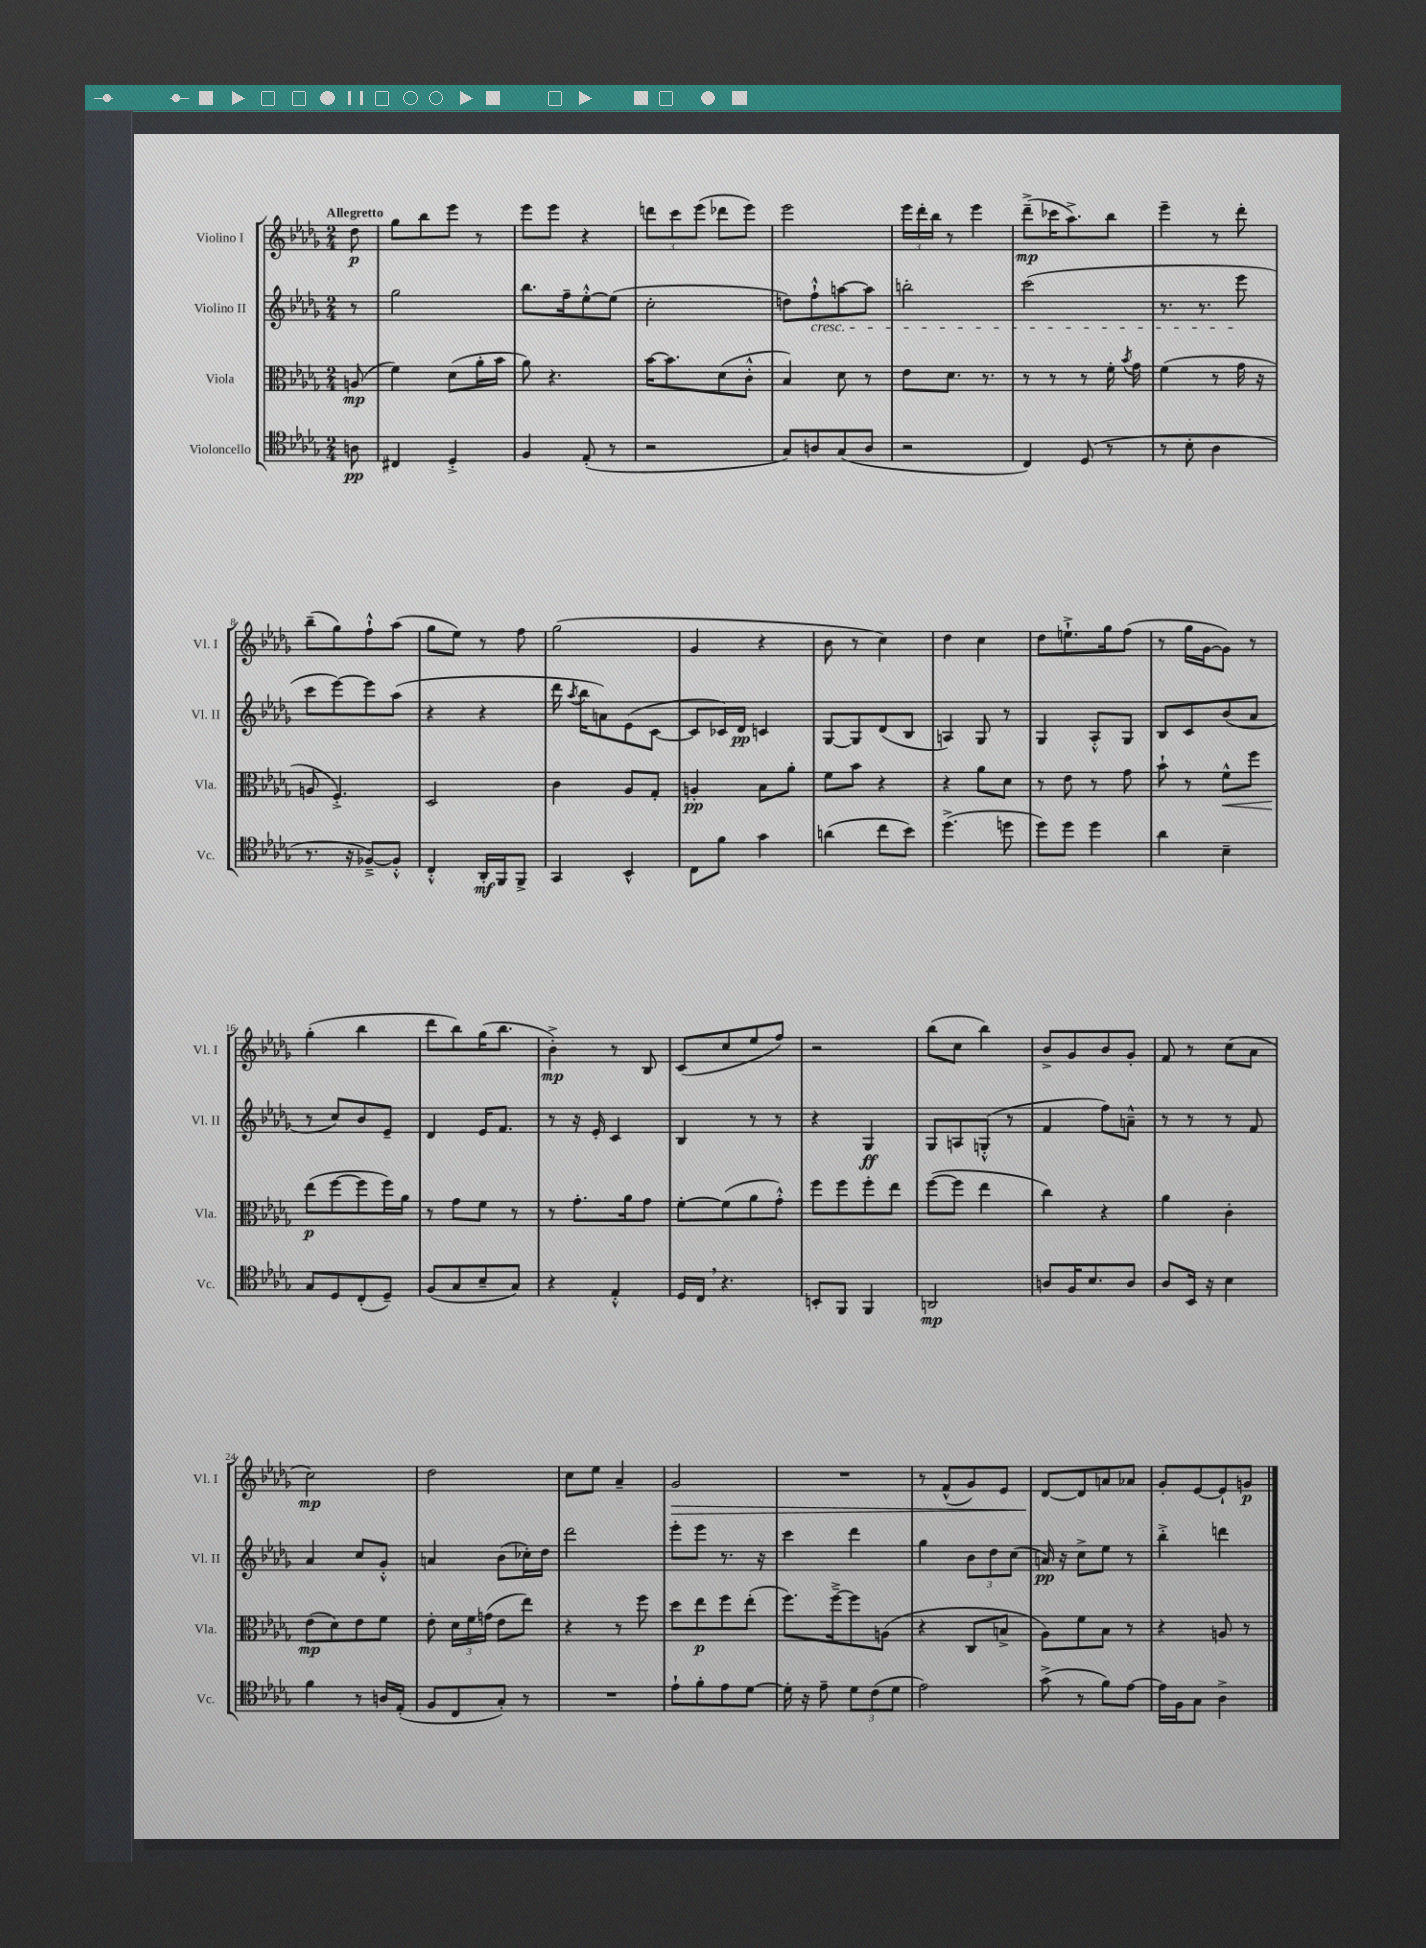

**kern	**dynam	**kern	**dynam	**kern	**dynam	**kern	**dynam
*part4	*part4	*part3	*part3	*part2	*part2	*part1	*part1
*staff4	*staff4	*staff3	*staff3	*staff2	*staff2	*staff1	*staff1
*I"Violoncello	*	*I"Viola	*	*I"Violino II	*	*I"Violino I	*
*I'Vc.	*	*I'Vla.	*	*I'Vl. II	*	*I'Vl. I	*
*clefC4	*	*clefC3	*	*clefG2	*	*clefG2	*
*k[b-e-a-d-g-]	*	*k[b-e-a-d-g-]	*	*k[b-e-a-d-g-]	*	*k[b-e-a-d-g-]	*
*M2/4	*	*M2/4	*	*M2/4	*	*M2/4	*
=	=	=	=	=	=	=	=
!	!	!	!	!	!	!LO:TX:a:B:t=Allegretto	!
8An\	pp	(8An/	mp	8r	.	8dd-\	p
=1	=1	=1	=1	=1	=1	=1	=1
4C#X/	.	4f\)	.	2gg-\	.	8gg-\L	.
.	.	.	.	.	.	8bb-\	.
4D-'^/	.	(8d-\L	.	.	.	8eee-\J	.
.	.	16a-'\L	.	.	.	8r	.
.	.	16b-\JJ	.	.	.	.	.
=2	=2	=2	=2	=2	=2	=2	=2
4F/	.	8a-\)	.	8.bb-\L	.	8eee-\L	.
.	.	4.r	.	.	.	8eee-\J	.
.	.	.	.	16ff~\k	.	.	.
(8E-'/	.	.	.	[8ee-'^^\	.	4r	.
8r	.	.	.	(8ee-\J]	.	.	.
=3	=3	=3	=3	=3	=3	=3	=3
2r	.	[16b-\KL	.	2cc'\	.	12dddn\L	.
.	.	8.b-\]	.	.	.	.	.
.	.	.	.	.	.	12ccc\	.
.	.	.	.	.	.	(12eee-\J	.
.	.	(8d-\	.	.	.	8ddd-X\L	.
.	.	8c'^^\J	.	.	.	8eee-\J)	.
=4	=4	=4	=4	=4	=4	=4	=4
8G-/L)	.	4B-/)	.	8ddn\L)	.	2eee-\	.
!	!	!	!	!LO:TX:b:i:t=cresc.	!	!	!
8An/	.	.	.	8ff`^^\	.	.	.
(8G-/	.	8d-\	.	[8aan\	.	.	.
8A/J	.	8r	.	8aa\J]	.	.	.
=5	=5	=5	=5	=5	=5	=5	=5
2r	.	8e-\L	.	2bbn'\	.	24eee-\LL	.
.	.	.	.	.	.	24ddd-'\	.
.	.	.	.	.	.	24bb-\JJ	.
.	.	8.d-\J	.	.	.	8r	.
.	.	.	.	.	.	4eee-\	.
.	.	8.r	.	.	.	.	.
=6	=6	=6	=6	=6	=6	=6	=6
4C/)	.	8r	.	(2ccc\	.	(8ddd-~^\L	mp
.	.	8r	.	.	.	16ccc-X\K	.
.	.	.	.	.	.	8.aa-^\)	.
(8D-/	.	8r	.	.	.	.	.
8r	.	16f'\	.	.	.	8bb-\J	.
.	.	8qb-/	.	.	.	.	.
.	.	16g-\	.	.	.	.	.
=7	=7	=7	=7	=7	=7	=7	=7
8r	.	(4f\	.	8.r	.	4eee-~\	.
8B-'\	.	.	.	.	.	.	.
.	.	.	.	8.r	.	.	.
4A-\	.	8r	.	.	.	8r	.
.	.	16g-\	.	8eee-\	.	8ddd-'\	.
.	.	16r	.	.	.	.	.
!!LO:LB:g=z
=8	=8	=8	=8	=8	=8	=8	=8
8.r	.	8An/	.	8ccc\L	.	(8bb-~\L	.
.	.	4.F'^/)	.	[8eee-\)	.	8gg-\)	.
16r	.	.	.	.	.	.	.
[8F-X~^/L)	.	.	.	8eee-\]	.	8ff`^^\	.
8F-'^^/J]	.	.	.	(8aa-\J	.	(8aa-\J	.
=9	=9	=9	=9	=9	=9	=9	=9
4C'^^/	.	2D-/	.	4r	.	8gg-\L	.
.	.	.	.	.	.	8ee-\J)	.
16AA-'/LL	mf	.	.	4r	.	8r	.
16FF/J	.	.	.	.	.	.	.
8FF^/J	.	.	.	.	.	8ff\	.
=10	=10	=10	=10	=10	=10	=10	=10
4GG-/	.	4c\	.	16ddd-\	.	(2gg-\	.
.	.	.	.	8qaa-/	.	.	.
.	.	.	.	16bb-\KL	.	.	.
.	.	.	.	8an\)	.	.	.
4BB-^^/	.	8A-/L	.	(8e-\	.	.	.
.	.	8G-'/J	.	[8c\J	.	.	.
=11	=11	=11	=11	=11	=11	=11	=11
8C\L	.	4An'/	pp	8c/L]	.	4g-/	.
8f\J	.	.	.	16c-X/L)	.	.	.
.	.	.	.	16d-/JJ	pp	.	.
4g-\	.	8B-\L	.	4cn/	.	4r	.
.	.	8a-'\J	.	.	.	.	.
=12	=12	=12	=12	=12	=12	=12	=12
(4an\	.	8f\L	.	[8G-/L	.	8b-\	.
.	.	8b-\J	.	8G-/]	.	8r	.
8cc\L	.	4r	.	(8d-/	.	4cc\)	.
8b-\J)	.	.	.	8B-/J	.	.	.
=13	=13	=13	=13	=13	=13	=13	=13
(4.dd-^\	.	4r	.	4An/)	.	4dd-\	.
.	.	8a-\L	.	8G-/	.	4cc\	.
8ddn\	.	8d-\J	.	8r	.	.	.
=14	=14	=14	=14	=14	=14	=14	=14
8dd-\L)	.	8r	.	4G-/	.	8dd-\L	.
8dd-\J	.	8e-\	.	.	.	8.een`^\	.
4dd-\	.	8r	.	8A-'^^/L	.	.	.
.	.	.	.	.	.	16gg-\k	.
.	.	8g-\	.	8G-/J	.	(8ff\J	.
=15	=15	=15	=15	=15	=15	=15	=15
4a-\	.	8b-`\	.	8B-/L	.	8r	.
.	.	8r	.	8c/	.	16gg-\LL	.
.	.	.	.	.	.	[16g-\J	.
!	!	!	!LO:HP:b	!	!	!	!
4B-~\	.	8f^^\L	<	(8b-/	.	8g-\J])	.
.	.	8ff\J	.	8a-/J	.	8r	.
!!LO:LB:g=z
=16	=16	=16	=16	=16	=16	=16	=16
8G-/L	.	(8ee-\L	p	8r	.	(4gg-'\	.
8D-/	.	[8ff\	[	8cc/L)	.	.	.
(8C'/	.	8ff\]	.	8b-/	.	4bb-\	.
8D-~/J)	.	16ff\L)	.	8e-~/J	.	.	.
.	.	16a-\JJ	.	.	.	.	.
=17	=17	=17	=17	=17	=17	=17	=17
(8F/L	.	8r	.	4d-/	.	8ddd-\L	.
8G-/	.	8g-\L	.	.	.	8bb-\)	.
8B-~/	.	8f\J	.	16e-/KL	.	(16gg-\K	.
.	.	.	.	8.f/J	.	8.bb-\J	.
8G-/J)	.	8r	.	.	.	.	.
=18	=18	=18	=18	=18	=18	=18	=18
4r	.	8r	.	8r	.	4b-'^\)	mp
.	.	8.g-'\L	.	16r	.	.	.
.	.	.	.	16e-'/	.	.	.
4E-'^^/	.	.	.	4c/	.	8r	.
.	.	16a-\k	.	.	.	.	.
.	.	8g-\J	.	.	.	8B-/	.
=19	=19	=19	=19	=19	=19	=19	=19
16D-/LL	.	[8f'\L	.	4B-/	.	(8c/L	.
16C,/JJ	.	.	.	.	.	.	.
4.r	.	(8f\]	.	.	.	8cc/	.
.	.	8a-\	.	8r	.	8ee-/	.
.	.	8g-'^^\J)	.	8r	.	8ff/J)	.
=20	=20	=20	=20	=20	=20	=20	=20
8BBn'/L	.	8ff\L	.	4r	.	2r	.
8FF/J	.	8ff\	.	.	.	.	.
4FF/	.	8ff'\	.	4G-/	ff	.	.
.	.	8ee-\J	.	.	.	.	.
=21	=21	=21	=21	=21	=21	=21	=21
2AAn/	mp	([8ff\L	.	8G-/L	.	(8bb-\L	.
.	.	8ff\J]	.	8An/	.	8cc\J	.
.	.	4ee-\	.	(8Gn'^^/J	.	4bb-\)	.
.	.	.	.	8r	.	.	.
=22	=22	=22	=22	=22	=22	=22	=22
8An/L	.	4cc\)	.	4f/	.	8b-^/L	.
16F/K	.	.	.	.	.	8g-/	.
8.B-/	.	.	.	.	.	.	.
.	.	4r	.	8ff\L)	.	8b-/	.
8A/J	.	.	.	8an~^^\J	.	8g-'/J	.
=23	=23	=23	=23	=23	=23	=23	=23
8A-/L	.	4a-\	.	8r	.	8f/	.
16BB-/Jk	.	.	.	8r	.	8r	.
16r	.	.	.	.	.	.	.
4B-\	.	4c'\	.	8r	.	(8cc\L	.
.	.	.	.	8f/	.	8a-\J	.
!!LO:LB:g=z
=24	=24	=24	=24	=24	=24	=24	=24
4f\	.	(8e-\L	mp	4a-/	.	2cc\)	mp
.	.	8d-\)	.	.	.	.	.
8r	.	8e-\	.	8cc/L	.	.	.
16An/LL	.	8f\J	.	8g-'^^/J	.	.	.
(16E-'/JJ	.	.	.	.	.	.	.
=25	=25	=25	=25	=25	=25	=25	=25
8F/L	.	8e-'\	.	4an/	.	2dd-\	.
8C/	.	24d-\LL	.	.	.	.	.
.	.	24f\	.	.	.	.	.
.	.	(24gn\JJ	.	.	.	.	.
8G-'/J)	.	8e-\L	.	(8b-\L	.	.	.
8r	.	8ee-\J)	.	16cc-X'\L)	.	.	.
.	.	.	.	16dd-\JJ	.	.	.
=26	=26	=26	=26	=26	=26	=26	=26
2r	.	4r	.	2ddd-\	.	8cc\L	.
.	.	.	.	.	.	8ee-\J	.
.	.	8r	.	.	.	4a-~/	.
.	.	8ff\	.	.	.	.	.
=27	=27	=27	=27	=27	=27	=27	=27
!	!	!	!	!	!	!	!LO:HP:b
8e-`\L	.	8dd-\L	.	8eee-'\L	.	2g-/	>
8f'\	.	8ee-\	p	8eee-\J	.	.	.
8e-\	.	8ff\	.	8.r	.	.	.
[8d-\J	.	(8ee-'\J	.	.	.	.	.
.	.	.	.	16r	.	.	.
=28	=28	=28	=28	=28	=28	=28	=28
16d-'\]	.	8.ff\L)	.	4ccc\	.	2r	.
16r	.	.	.	.	.	.	.
8e-~\	.	.	.	.	.	.	.
.	.	[16ff~^\k	.	.	.	.	.
12d-\L	.	8ff\]	.	4ddd-\	.	.	.
(12c\	.	.	.	.	.	.	.
.	.	(8An\J	.	.	.	.	.
12d-\J	.	.	.	.	.	.	.
=29	=29	=29	=29	=29	=29	=29	=29
2e-\)	.	4r	.	4gg-\	.	8r	.
.	.	.	.	.	.	(8f^^/L	.
.	.	8C/L	.	12b-\L	.	8g-/)	.
.	.	.	.	12dd-\	.	.	.
.	.	8Bn^/J	.	.	.	8e-/J	.
.	.	.	.	(12cc\J	.	.	.
=30	=30	=30	=30	=30	=30	=30	=30
(8g-^\	.	8A-\L)	.	16an/)	pp	[8d-/L	.
.	.	.	.	16r	.	.	.
8r	.	8f\	.	8cc^\L	.	8d-/]	]
8f\L)	.	8B-\J	.	8ee-\J	.	8an/	.
[8e-\J	.	8r	.	8r	.	8a-X/J	.
=31	=31	=31	=31	=31	=31	=31	=31
16e-\LL]	.	4r	.	4bb-'^\	.	8g-'/L	.
16F\J	.	.	.	.	.	.	.
8G-\J	.	.	.	.	.	[8e-/	.
4A-^\	.	8An/	.	4dddn\	.	8e-`/]	.
.	.	8r	.	.	.	8gn/J	p
==	==	==	==	==	==	==	==
*-	*-	*-	*-	*-	*-	*-	*-
